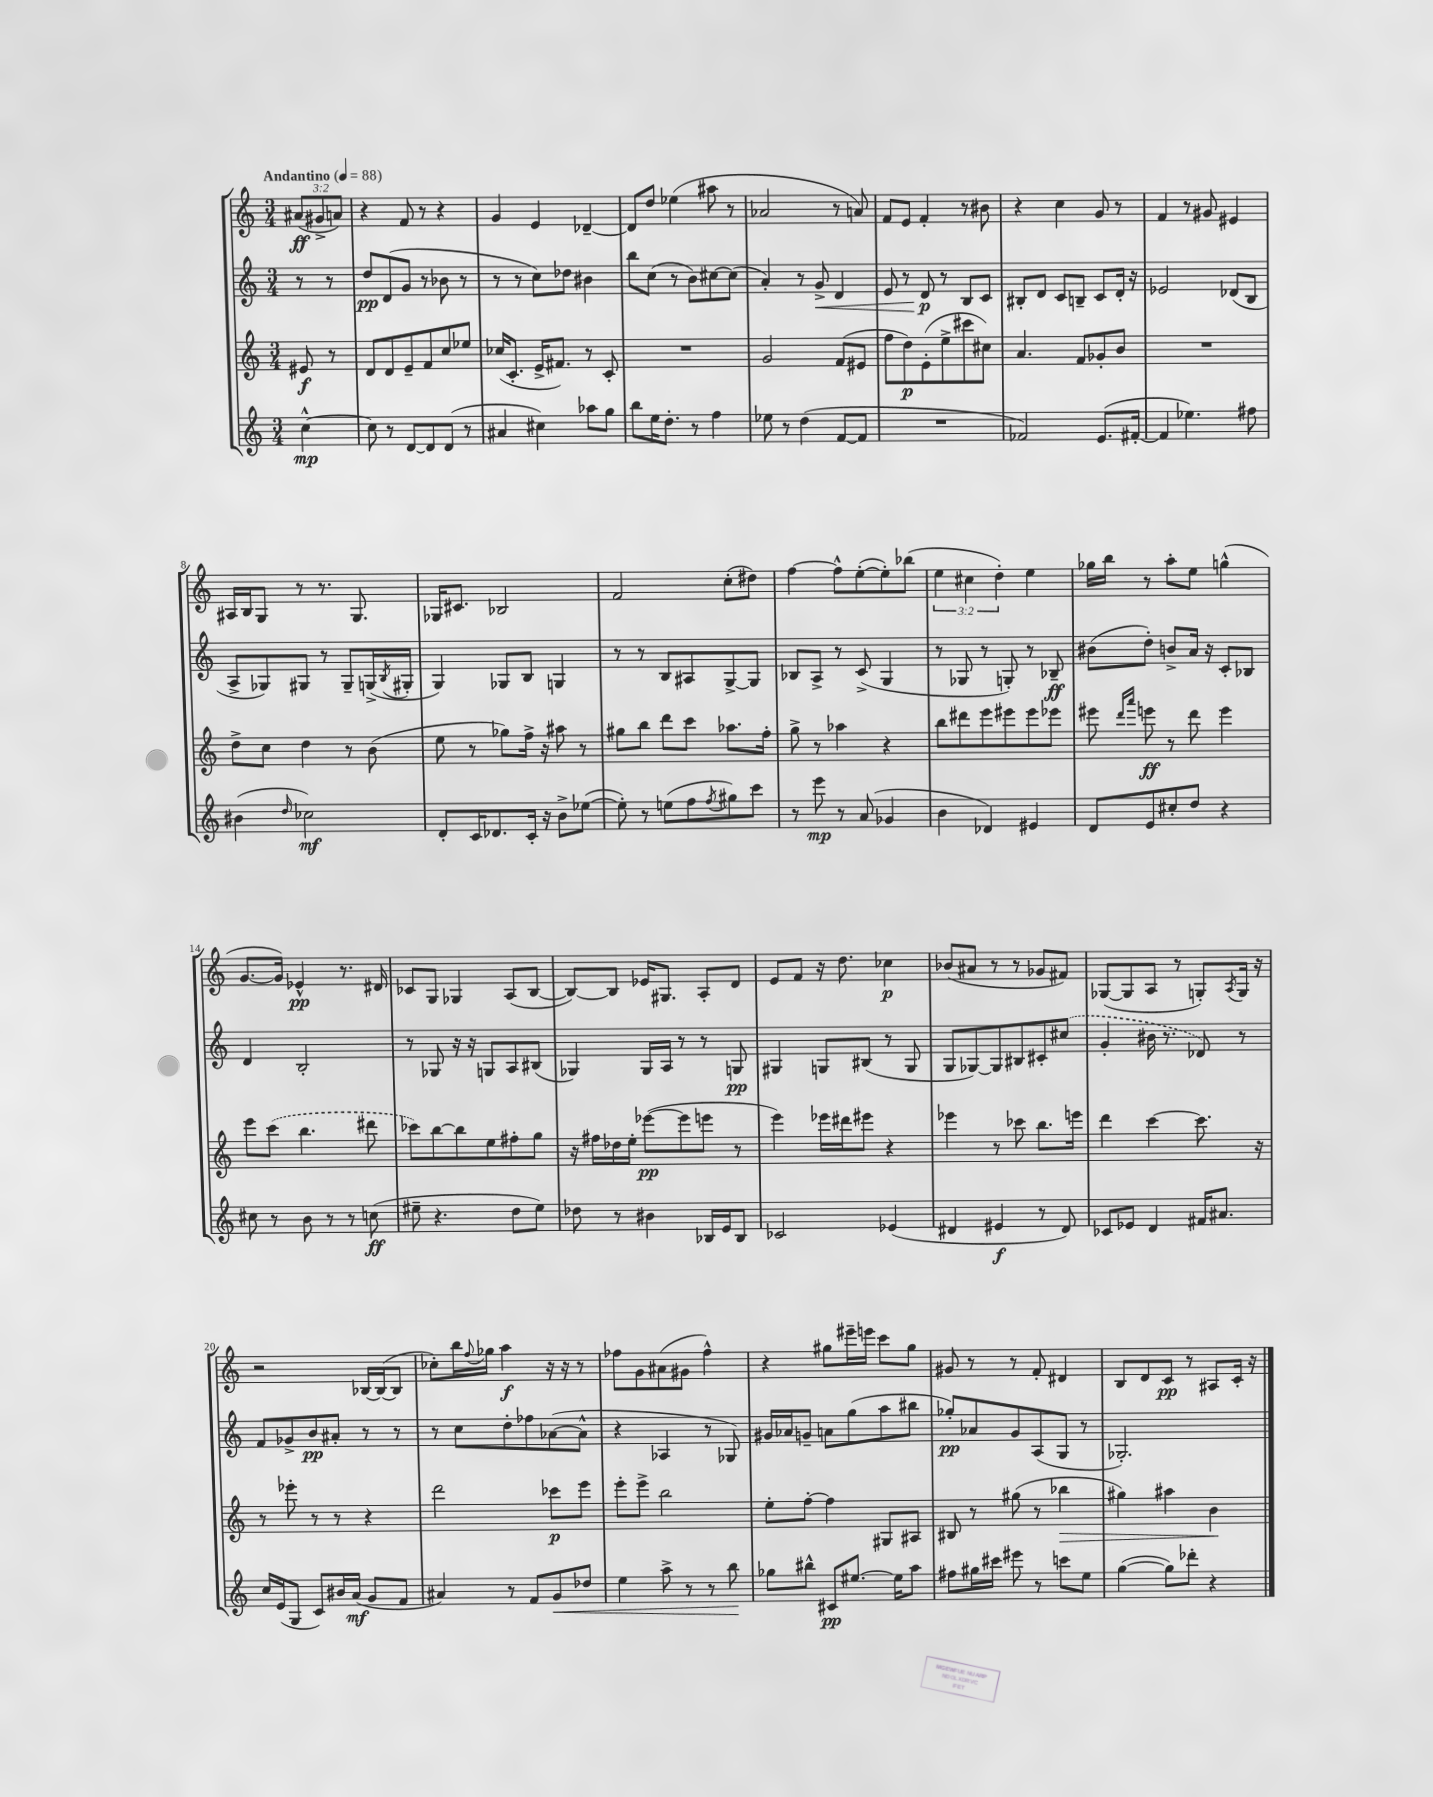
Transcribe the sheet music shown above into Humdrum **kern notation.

**kern	**kern	**kern	**kern
*staff4	*staff3	*staff2	*staff1
*clefG2	*clefG2	*clefG2	*clefG2
*k[]	*k[]	*k[]	*k[]
*M3/4	*M3/4	*M3/4	*M3/4
*MM88	*MM88	*MM88	*MM88
[4cc^^\	8e#/	8r	(12a#/L
.	.	.	12g#^/
.	8r	8r	.
.	.	.	12a/J)
=	=	=	=
8cc\]	8d/L	8dd/L	4r
8r	8d/	(8d/	.
[8d/L	8e~/	8g/J	8f/
8d/]	8f/	8r	8r
(8d/J	8cc/	8b-\	4r
8r	8ee-/J	8r	.
=	=	=	=
4a#/	(16cc-/LK	8r	4g/
.	8.c'/J	.	.
.	.	8r	.
4cc#\)	16e^/LK	8cc\L)	4e/
.	8.f#/J)	.	.
.	.	8dd-\J	.
8aa-\L	8r	4b#\	[4d-~/
8gg\J	8c'/	.	.
=	=	=	=
8bb\L	2.r	8bb\L	8d-/]L
16ee\K	.	(8cc\J	8dd/J
8.dd'\J	.	.	.
.	.	8r	(4ee-\
8r	.	8b\L)	.
4ff\	.	[8cc#\	8aa#\
.	.	(8cc#\]J	8r
=	=	=	=
8ee-\	2g/	4a'/)	2a-/
8r	.	.	.
(4dd\	.	8r	.
.	.	8g^/	.
[8f/L	(8f/L	4d/	8r
8f/]J	8e#/J	.	8a/)
=	=	=	=
2.r	8ff\L	8e/	8f/L
.	8dd\)	8r	8e/J
.	(8e'\	8d/	4f'/
.	8ee^\	8r	.
.	8ccc#\	8B/L	8r
.	8cc#\J)	8c/J	8b#\
=	=	=	=
2f-/)	4.a/	8B#'/L	4r
.	.	8d/J	.
.	.	8c/L	4cc\
.	8f/L	8B~/J	.
(8.e/L	8g-'/	8c/L	8g/
.	8b/J	16d'/Jk	8r
[16f#'/Jk	.	16r	.
=	=	=	=
4f#/]	2.r	2e-/	4f/
4.ee-\)	.	.	8r
.	.	.	8g#/
.	.	(8d-/L	4e#/
8ff#\	.	8B/J	.
=	=	=	=
(4b#\	8dd^\L	8A^/L	16A#/LL
.	.	.	16B/J
.	8cc\J	8G-/)	8G/J
16qqdd/	.	.	.
2cc-\)	4dd\	8G#/J	8r
.	.	8r	8.r
.	8r	8G#~/L	.
.	.	.	8.G/
.	(8b\	(16G^/L	.
.	.	8qB/	.
.	.	16G#'/JJ	.
=	=	=	=
8d'/L	8ee\	4G/)	16G-/LK
.	.	.	8.c#/J
16c/K	8r	.	.
8.d-/	.	.	.
.	8gg-\L)	8G-/L	2B-/
16c'/Jk	16ff^\Jk	8B/J	.
16r	16r	.	.
8b^\L	8aa#\	4G/	.
([8ee-\J	8r	.	.
=	=	=	=
8ee-'\])	8gg#\L	8r	2f/
8r	8bb\J	8r	.
(8ee\L	8ddd\L	8B/L	.
8ff\	8ccc\J	8A#/	.
8qff/	.	.	.
8gg#\)	8.aa-\L	[8G^/	(8cc'\L
8ccc\J	.	8G/]J	8dd#\J)
.	16ff'\Jk	.	.
=	=	=	=
8r	8gg^\	8B-/L	[4ff\
8eee\	8r	8A^/J	.
8r	4aa-\	8r	8ff^^\]L
(8a/	.	(8c^/	([8ee'\
4g-/	4r	4G/	8ee'\])
.	.	.	(8bb-\J
=	=	=	=
4b\	8bb\L	8r	6ee\
.	8ddd#\	8G-/	.
.	.	.	6cc#\
4d-/)	8eee\	8r	.
.	.	.	6dd'\)
.	8eee#\	8G'/)	.
4e#/	8eee#\	8r	4ee\
.	8eee-\J	8B-~/	.
=	=	=	=
8d/L	8eee#\	(8b#\L	16gg-\LL
.	.	.	16bb\JJ
.	16qqddd/LL	.	.
.	16qqaaa/JJ	.	.
8e/	8eee\	8dd'\J)	8r
8cc#'/	8r	8b^/L	8aa'\L
8dd/J	8ddd\	16a/Jk	8ee\J
.	.	16r	.
4r	4eee\	8c'/L	(4gg^^\
.	.	8B-/J	.
=	=	=	=
8cc#\	8eee\L	4d/	[8.g/L
8r	(8ccc\J	.	.
.	.	.	16g/]Jk)
8b\	4.bb\	2B'/	4e-^^/
8r	.	.	.
8r	.	.	8.r
(8cc\	8ddd#\	.	.
.	.	.	16d#/
=	=	=	=
8ee#~\	8ccc-\L)	8r	8c-/L
4.r	[8bb\	8G-/	8G/J
.	8bb\]	16r	4G-/
.	.	16r	.
.	8ee\	8G/L	.
8dd\L	8ff#'\	8A/	(8A/L
8ee#\J)	8gg\J	(8B#/J	[8B/J
=	=	=	=
8dd-\	16r	4G-/)	8B/_L)
.	16ff#\LL	.	.
8r	16dd-\	.	8B/]J
.	16ee'\JJ	.	.
4b#\	([8eee-\L	16G-/LL	16e-/LK
.	.	16A/JJ	8.G#/J
.	8eee-\]	8r	.
16B-/LL	8eee\J	8r	8A'/L
16e/J	.	.	.
8B-/J	8r	8G/	8d/J
=	=	=	=
2c-/	4eee\)	4G#/	8e/L
.	.	.	8f/J
.	16eee-\LL	8G/L	16r
.	16ddd#\J	.	8.dd\
.	8eee#\J	(8B#/J	.
(4e-/	4r	8r	4cc-\
.	.	8G/	.
=	=	=	=
4d#/	4eee-\	8G/L	(8b-/L
.	.	[8G-/)	8a#/J
4e#/	8r	8G-/]	8r
.	8ccc-\	8B#/	8r
8r	8.bb\L	8c#'/	8g-/L
8d#/)	.	(8cc#/J	8f#/J)
.	16eee\Jk	.	.
=	=	=	=
8c-/L	4ddd\	4g'/	([8G-/L
8e-/J	.	.	8G-/]
4d/	[4ccc\	16b#\	8A/J
.	.	8.r	.
.	.	.	8r
16f#/LK	8.ccc\]	8d-/)	8G'/L)
8.a#/J	.	.	.
.	.	.	8qA/
.	.	8r	16G/Jk
.	16r	.	16r
=	=	=	=
16cc/LL	8r	8f/L	2r
(16e/J	.	.	.
8G/J	8eee-'\	8g-^/	.
8c/L)	8r	8b/	.
16b#/L	8r	8a#'/J	.
(16a/JJ	.	.	.
8g/L	4r	8r	[16B-/LL
.	.	.	(16B-/_J
8f/J	.	8r	8B-/]J
=	=	=	=
4a#/)	2ddd\	8r	8cc-'\L)
.	.	8cc\L	16bb\L
.	.	.	8qqff/
.	.	.	16gg-\JJ
8r	.	8dd'\	4aa\
8f/L	.	8ff-\	.
8g/	8ccc-\L	([8a-\	16r
.	.	.	16r
8dd-/J	8eee\J	8a-^^\]J	8r
=	=	=	=
4ee\	8eee'\L	4r	8ff-\L
.	8eee^\J	.	8g\
8aa^\	2bb\	4A-/	(8a#\
8r	.	.	8g#\J
8r	.	8r	4ff-^^\)
8bb\	.	8G-/)	.
=	=	=	=
8gg-\L	8ee'\L	16g#/LL	4r
.	.	16a-/J	.
8bb#^^\J	[8ff'\J	8g~/J	.
8c#/L	4ff\]	8a\L	8gg#\L
[8.ee#/J	.	(8gg\	16eee#~\L
.	.	.	16eee\JJ
.	8G#/L	8aa\	8ccc\L
16ee#\]LK	.	.	.
8aa\J	8A#/J	8bb#\J	8gg#\J
=	=	=	=
8ff#\L	8B#/	8gg-'/L)	8g#/
16gg#\L	8r	8a-/	8r
16ccc#\JJ	.	.	.
8eee#\	(8gg#\	8g/	8r
8r	8r	(8A/	8f'/
8ccc\L	4bb-\	8G/J	4d#/
8ee\J	.	8r	.
=	=	=	=
([4gg\	4gg#\)	2.G-'/)	8B/L
.	.	.	8d/
8gg\]L)	4aa#\	.	8c/J
8ddd-'\J	.	.	8r
4r	4b\	.	8A#/L
.	.	.	16c'/Jk
.	.	.	16r
==	==	==	==
*-	*-	*-	*-
